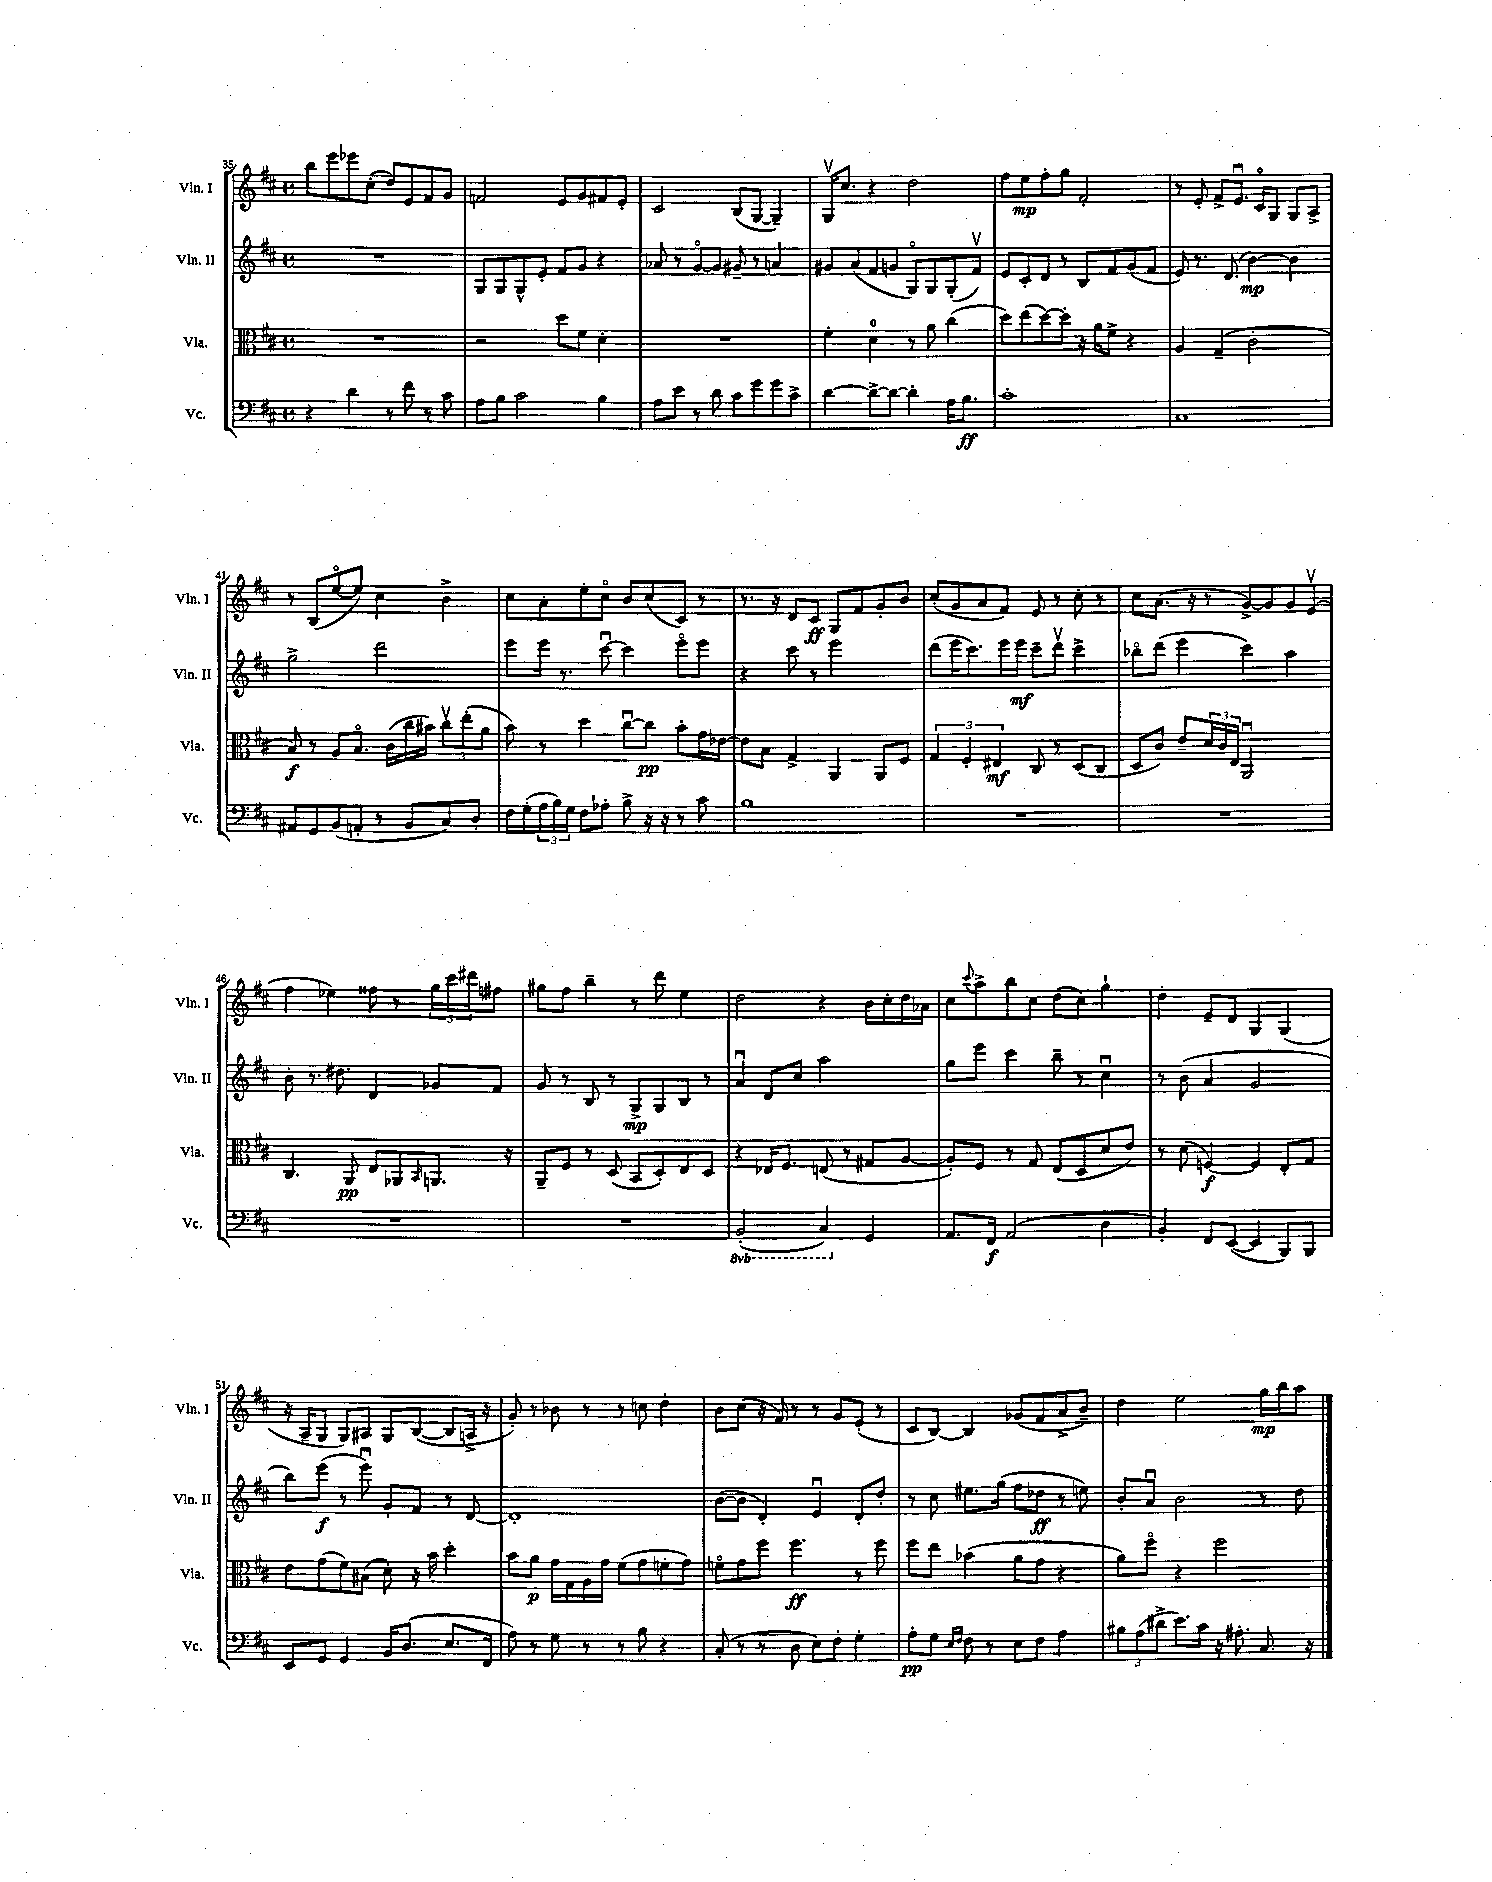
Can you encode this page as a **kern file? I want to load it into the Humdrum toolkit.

**kern	**dynam	**kern	**dynam	**kern	**dynam	**kern	**dynam
*part4	*part4	*part3	*part3	*part2	*part2	*part1	*part1
*staff4	*staff4	*staff3	*staff3	*staff2	*staff2	*staff1	*staff1
*I"Vc.	*	*I"Vla.	*	*I"Vln. II	*	*I"Vln. I	*
*I'Vc.	*	*I'Vla.	*	*I'Vln. II	*	*I'Vln. I	*
*clefF4	*	*clefC3	*	*clefG2	*	*clefG2	*
*k[f#c#]	*	*k[f#c#]	*	*k[f#c#]	*	*k[f#c#]	*
*M4/4	*	*M4/4	*	*M4/4	*	*M4/4	*
*met(c)	*	*met(c)	*	*met(c)	*	*met(c)	*
=35	=35	=35	=35	=35	=35	=35	=35
4r	.	1r	.	1r	.	8bb\L	.
.	.	.	.	.	.	8eee\	.
4d\	.	.	.	.	.	8eee-X\	.
.	.	.	.	.	.	(8cc#'\J	.
8r	.	.	.	.	.	8dd/L)	.
8f#\	.	.	.	.	.	8e/	.
8r	.	.	.	.	.	8f#/	.
8c#\	.	.	.	.	.	8g/J	.
=36	=36	=36	=36	=36	=36	=36	=36
8A\L	.	2r	.	8G/L	.	2fn/	.
8B\J	.	.	.	8G/	.	.	.
2c#\	.	.	.	8G^^/	.	.	.
.	.	.	.	8e'/J	.	.	.
.	.	8dd\L	.	8f#/L	.	8e/L	.
.	.	8f#\J	.	8g/J	.	8g/	.
4B\	.	4d'\	.	4r	.	8f#X/	.
.	.	.	.	.	.	8e'/J	.
=37	=37	=37	=37	=37	=37	=37	=37
8A\L	.	1r	.	8a-X/	.	2c#/	.
8e\J	.	.	.	8r	.	.	.
8r	.	.	.	[8g/L	.	.	.
8d\	.	.	.	8g/J]	.	.	.
8c#\L	.	.	.	8g#X~/	.	(8B/L	.
8g\	.	.	.	8r	.	[8G/J	.
8g\	.	.	.	4an/	.	4G~/])	.
8c#^\J	.	.	.	.	.	.	.
=38	=38	=38	=38	=38	=38	=38	=38
[4d\	.	4f#'\	.	8g#X/L	.	16Gv/KL	.
.	.	.	.	.	.	8.cc#/J	.
.	.	.	.	(8a/	.	.	.
8d^\L_	.	4d\	.	8f#/	.	4r	.
8d\J_	.	.	.	8gn/J	.	.	.
4d'\]	.	8r	.	8G/L)	.	2dd\	.
.	.	8a\	.	8G/	.	.	.
16A\KL	.	(4cc#\	.	(8G'/	.	.	.
8.B\J	ff	.	.	.	.	.	.
.	.	.	.	8f#v/J)	.	.	.
=39	=39	=39	=39	=39	=39	=39	=39
1c#'	.	8dd\L)	.	8e/L	.	8ff#\L	.
.	.	(8ee\	.	8c#'/	.	8ee\	mp
.	.	[8dd\)	.	8d/J	.	8ff#'\	.
.	.	8dd'\J]	.	8r	.	8gg\J	.
.	.	16r	.	8B/L	.	2f#'/	.
.	.	16a\KL	.	.	.	.	.
.	.	8f#^\J	.	8f#/	.	.	.
.	.	4r	.	(8g/	.	.	.
.	.	.	.	8f#/J	.	.	.
=40	=40	=40	=40	=40	=40	=40	=40
1C#	.	4A/	.	8e/)	.	8r	.
.	.	.	.	8.r	.	8e'/	.
.	.	(4G~/	.	.	.	8f#^/L	.
.	.	.	.	(8.d/	.	.	.
.	.	.	.	.	.	8.eu/J	.
.	.	2c#'\	.	[4b\)	mp	.	.
.	.	.	.	.	.	16c#/KL	.
.	.	.	.	.	.	8G/J	.
.	.	.	.	4b\]	.	8G/L	.
.	.	.	.	.	.	8A^/J	.
!!LO:LB:g=z
=41	=41	=41	=41	=41	=41	=41	=41
8AA#X/L	.	8B/)	f	2gg^\	.	8r	.
8GG/	.	8r	.	.	.	(8B/L	.
(8BB/	.	8A/L	.	.	.	[8ee/	.
8AAn'/J	.	8.B/J	.	.	.	8ee/J])	.
8r	.	.	.	2ddd\	.	4cc#\	.
.	.	(16c#\LL	.	.	.	.	.
8BB/L	.	16cc#\	.	.	.	.	.
.	.	16b#X\JJ)	.	.	.	.	.
8C#/)	.	12cc#v\L	.	.	.	4b^\	.
.	.	(12ee'\	.	.	.	.	.
8D'/J	.	.	.	.	.	.	.
.	.	12a\J	.	.	.	.	.
=42	=42	=42	=42	=42	=42	=42	=42
16F#\LL	.	8b\)	.	8eee\L	.	8cc#\L	.
(16G'\	.	.	.	.	.	.	.
24A\	.	8r	.	16eee\Jk	.	8a'\	.
24B\)	.	.	.	.	.	.	.
.	.	.	.	8.r	.	.	.
24G\JJ	.	.	.	.	.	.	.
8F#\L	.	4dd\	.	.	.	8ee'\	.
8A-X'\J	.	.	.	[8ccc#u\	.	8cc#\J	.
8B^\	.	[8cc#u\L	.	4ccc#\]	.	8b/L	.
16r	.	8cc#\J]	pp	.	.	(8cc#/	.
16r	.	.	.	.	.	.	.
8r	.	8b'\L	.	8eee\L	.	8c#/J)	.
8c#\	.	16g\L	.	8eee\J	.	8r	.
.	.	[16e-X\JJ	.	.	.	.	.
=43	=43	=43	=43	=43	=43	=43	=43
1B	.	8e-\L]	.	4r	.	8.r	.
.	.	8B\J	.	.	.	.	.
.	.	.	.	.	.	16r	.
.	.	4G^/	.	8ccc#\	.	8d/L	.
.	.	.	.	8r	.	8c#/J	ff
.	.	4AA/	.	2eee\	.	8G/L	.
.	.	.	.	.	.	8f#/	.
.	.	8AA/L	.	.	.	8g'/	.
.	.	8F#/J	.	.	.	8b/J	.
=44	=44	=44	=44	=44	=44	=44	=44
1r	.	6G/	.	(8ddd\L	.	(8cc#'/L	.
.	.	.	.	16eee\K	.	8g/	.
.	.	6F#'/	.	.	.	.	.
.	.	.	.	8.ccc#\)	.	.	.
.	.	.	.	.	.	8a/	.
.	.	6E#X/	mf	.	.	.	.
.	.	.	.	16eee\L	.	8f#/J)	.
.	.	.	.	16eee\JJ	mf	.	.
.	.	8C#/	.	8ccc#~\L	.	8e/	.
.	.	8r	.	8dddv\J	.	8r	.
.	.	(8D/L	.	4ccc#^\	.	8cc#'\	.
.	.	8C#/J	.	.	.	8r	.
=45	=45	=45	=45	=45	=45	=45	=45
1r	.	8D/L	.	8bb-X\L	.	8cc#\L	.
.	.	8c#/J)	.	(8ddd\J	.	(8.a\J	.
.	.	8e~/L	.	4eee\	.	.	.
.	.	.	.	.	.	16r	.
.	.	24d/L	.	.	.	8r	.
.	.	24c#/	.	.	.	.	.
.	.	24E/JJ	.	.	.	.	.
.	.	2AAu/	.	4ccc#\)	.	[8g^/L)	.
.	.	.	.	.	.	8g/]	.
.	.	.	.	4aa\	.	8g/	.
.	.	.	.	.	.	(8ev/J	.
!!LO:LB:g=z
=46	=46	=46	=46	=46	=46	=46	=46
1r	.	4.C#/	.	8b'\	.	4ff#\	.
.	.	.	.	8.r	.	.	.
.	.	.	.	.	.	4ee-X\)	.
.	.	.	.	8.dd#X\	.	.	.
.	.	8AA/	pp	.	.	.	.
.	.	8E/L	.	4d/	.	8ff##X\	.
.	.	8AA-X/	.	.	.	8r	.
.	.	16qqBB/	.	.	.	.	.
.	.	8.AAn/J	.	8g-X/L	.	24gg\LL	.
.	.	.	.	.	.	24ccc#\	.
.	.	.	.	.	.	24ddd#X\J	.
.	.	.	.	8f#/J	.	8ff#X\J	.
.	.	16r	.	.	.	.	.
=47	=47	=47	=47	=47	=47	=47	=47
1r	.	8AA~/L	.	8g/	.	8gg#X\L	.
.	.	8F#/J	.	8r	.	8ff#\J	.
.	.	8r	.	8B/	.	4bb~\	.
.	.	(8D/	.	8r	.	.	.
.	.	8BB/L	.	8G^/L	mp	8r	.
.	.	8D'/)	.	8G/	.	8ddd\	.
.	.	8E/	.	8B/J	.	4ee\	.
.	.	8D/J	.	8r	.	.	.
=48	=48	=48	=48	=48	=48	=48	=48
*8ba	*	*	*	*	*	*	*
(2BBB'/	.	4r	.	4au/	.	2dd\	.
.	.	16E-X/KL	.	8d/L	.	.	.
.	.	8.F#/J	.	.	.	.	.
.	.	.	.	8cc#/J	.	.	.
4CC#/)	.	(8En/	.	2aa\	.	4r	.
.	.	8r	.	.	.	.	.
*X8ba	*	*	*	*	*	*	*
4GG/	.	8G#X/L	.	.	.	16b\LL	.
.	.	.	.	.	.	16cc#'\	.
.	.	[8A/J	.	.	.	16dd\	.
.	.	.	.	.	.	16a-X\JJ	.
=49	=49	=49	=49	=49	=49	=49	=49
8.AA/L	.	8A'/L])	.	8gg\L	.	8cc#\L	.
.	.	.	.	.	.	8qqccc#/	.
.	.	8F#/J	.	8eee\J	.	8aa^\	.
16FF#/Jk	f	.	.	.	.	.	.
(2AA/	.	8r	.	4ccc#\	.	8bb\	.
.	.	8G/	.	.	.	8cc#\J	.
.	.	(8E/L	.	8bb~\	.	(8dd\L	.
.	.	8D/	.	8r	.	8cc#\J)	.
4D\	.	8d/	.	4cc#u\	.	4gg`\	.
.	.	8e/J)	.	.	.	.	.
=50	=50	=50	=50	=50	=50	=50	=50
4BB'/)	.	8r	.	8r	.	4dd'\	.
.	.	(8d\	.	(8b\	.	.	.
8FF#/L	.	[4Fn/)	f	4a/	.	8e~/L	.
([8EE/J	.	.	.	.	.	8d/J	.
4EE/]	.	4F/]	.	2g/	.	4G/	.
8BBB/L)	.	8E'/L	.	.	.	(4G/	.
8BBB/J	.	8G/J	.	.	.	.	.
!!LO:LB:g=z
=51	=51	=51	=51	=51	=51	=51	=51
8EE/L	.	8e\L	.	8bb\L)	.	16r	.
.	.	.	.	.	.	16A~/KL	.
8GG/J	.	(8g\	.	(8eee\J	f	8G/J	.
4GG/	.	8f#\)	.	8r	.	8G/L)	.
.	.	(8B#X\J	.	8eeeu\)	.	8A#X/J	.
16BB/KL	.	8d'\)	.	8g'/L	.	8G/L	.
(8.D/J	.	.	.	.	.	.	.
.	.	16r	.	8f#/J	.	([8B/J	.
.	.	16b\	.	.	.	.	.
8.E/L	.	4dd'\	.	8r	.	8B/L]	.
.	.	.	.	[8d/	.	16An^/Jk	.
16FF#/Jk	.	.	.	.	.	16r	.
=52	=52	=52	=52	=52	=52	=52	=52
8A\)	.	8b\L	.	1d']	.	8g'/)	.
8r	.	8a\J	p	.	.	8r	.
8G\	.	16g\LL	.	.	.	8b-X\	.
.	.	16G\	.	.	.	.	.
8r	.	16A\	.	.	.	8r	.
.	.	16g\JJ	.	.	.	.	.
8r	.	(8f#\L	.	.	.	8r	.
8B\	.	8g\	.	.	.	8ccn\	.
4r	.	8fn'\	.	.	.	4dd'\	.
.	.	8g\J)	.	.	.	.	.
=53	=53	=53	=53	=53	=53	=53	=53
(8C#'/	.	8fn\L	.	([8b\L	.	8b\L	.
8r	.	8g\	.	8b\J]	.	(8cc#\J	.
8r	.	8ff#\J	.	4d'/)	.	16r	.
.	.	.	.	.	.	16f#/)	.
8D\	.	4.ff#\	ff	.	.	8r	.
8E\L)	.	.	.	4eu/	.	8r	.
8F#'\J	.	.	.	.	.	8g/L	.
4G'\	.	8r	.	8d'/L	.	(8e'/J	.
.	.	8ff#\	.	8dd'/J	.	8r	.
=54	=54	=54	=54	=54	=54	=54	=54
8A'\L	pp	8ff#\L	.	8r	.	8c#/L	.
8G\J	.	8ee\J	.	8cc#\	.	[8B/J)	.
16qqE/LL	.	.	.	.	.	.	.
16qqF#/JJ	.	.	.	.	.	.	.
8F#\	.	(4b-X\	.	8.ee#X\L	.	4B/]	.
8r	.	.	.	.	.	.	.
.	.	.	.	(16gg\Jk	.	.	.
8E\L	.	8a\L	.	8ff#\L	.	(8g-X/L	.
8F#\J	.	8g\J	.	8dd-X\J	ff	8f#/	.
4A\	.	4r	.	8r	.	8a^/	.
.	.	.	.	8een\)	.	8b~/J)	.
=55	=55	=55	=55	=55	=55	=55	=55
12B#X\L	.	8a\L)	.	8b'/L	.	4dd\	.
(12A\	.	.	.	.	.	.	.
.	.	8ff#\J	.	8au/J	.	.	.
12d#X^\J	.	.	.	.	.	.	.
8.e\L)	.	4r	.	2b\	.	2ee\	.
16c#\Jk	.	.	.	.	.	.	.
16r	.	2ff#\	.	.	.	.	.
8.A#X'\	.	.	.	.	.	.	.
8.C#/	.	.	.	8r	.	16gg\LL	mp
.	.	.	.	.	.	16bb\J	.
.	.	.	.	8dd\	.	8aa\J	.
16r	.	.	.	.	.	.	.
==	==	==	==	==	==	==	==
*-	*-	*-	*-	*-	*-	*-	*-
